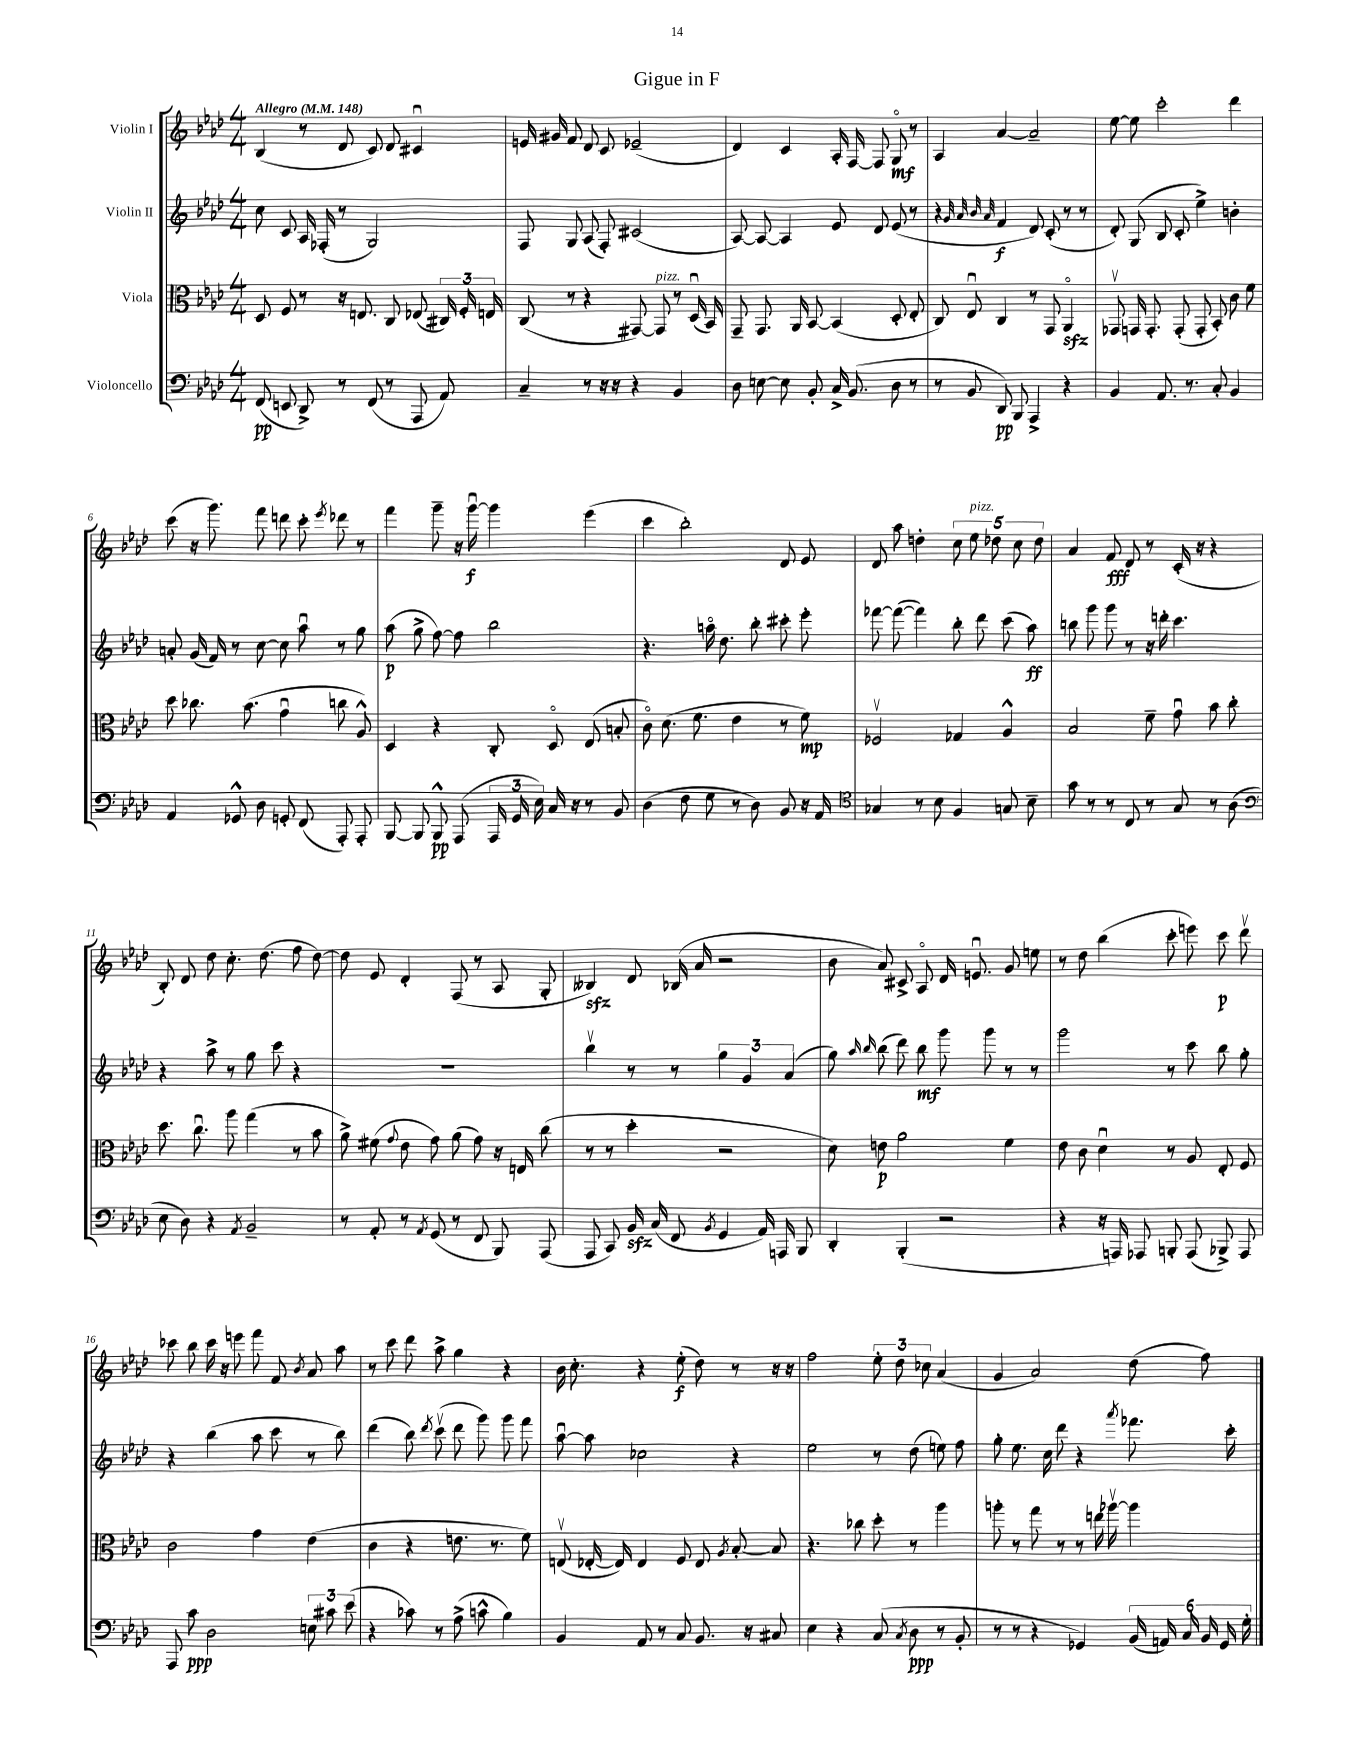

**kern	**dynam	**kern	**dynam	**kern	**dynam	**kern	**dynam
*part4	*part4	*part3	*part3	*part2	*part2	*part1	*part1
*staff4	*staff4	*staff3	*staff3	*staff2	*staff2	*staff1	*staff1
*I"Violoncello	*	*I"Viola	*	*I"Violin II	*	*I"Violin I	*
*clefF4	*	*clefC3	*	*clefG2	*	*clefG2	*
*k[b-e-a-d-]	*	*k[b-e-a-d-]	*	*k[b-e-a-d-]	*	*k[b-e-a-d-]	*
*M4/4	*	*M4/4	*	*M4/4	*	*M4/4	*
*MM148	*	*MM148	*	*MM148	*	*MM148	*
=1	=1	=1	=1	=1	=1	=1	=1
!	!	!	!	!	!	!LO:TX:a:B:t=Allegro	!
(8FF/	pp	8D-/	.	8cc\	.	(4B-/	.
8EEn/	.	8F/	.	8c/	.	.	.
8DD-^/)	.	8r	.	16A-/	.	8r	.
.	.	.	.	(16F-X'/	.	.	.
8r	.	16r	.	8r	.	8d-/	.
.	.	8.En/	.	.	.	.	.
(8FF/	.	.	.	2G/)	.	8c/)	.
8r	.	8C/	.	.	.	8d-/	.
8AAA-/	.	(8E-X/	.	.	.	4c#Xu/	.
8AA-/)	.	24C#X/)	.	.	.	.	.
.	.	24F'/	.	.	.	.	.
.	.	24En/	.	.	.	.	.
=2	=2	=2	=2	=2	=2	=2	=2
4C~/	.	(8C/	.	8F/	.	16en/	.
.	.	.	.	.	.	16g#X/	.
.	.	8r	.	8G/	.	8f/	.
8r	.	4r	.	(8A-/	.	8d-/	.
16r	.	.	.	8F'/)	.	8c/	.
16r	.	.	.	.	.	.	.
4r	.	[8GG#X/)	.	(2c#X/	.	(2e-X~/	.
!	!	!LO:TX:a:i:t=pizz.	!	!	!	!	!
.	.	8GG#/]	.	.	.	.	.
4BB-/	.	8r	.	.	.	.	.
.	.	(16D-u/	.	.	.	.	.
.	.	16BB-/)	.	.	.	.	.
=3	=3	=3	=3	=3	=3	=3	=3
8D-\	.	8GG~/	.	[8A-/)	.	4d-/)	.
[8En\	.	8.GG/	.	8A-/_	.	.	.
8E\]	.	.	.	4A-/]	.	4c/	.
.	.	16AA-/	.	.	.	.	.
8BB-'/	.	[8BB-/	.	.	.	.	.
16C^/	.	(4BB-/]	.	8e-/	.	16A-'/	.
(8.BB-/	.	.	.	.	.	[16F/	.
.	.	.	.	8d-/	.	8F/]	.
8D-\	.	8D-'/	.	(8e-/	.	8G/	mf
8r	.	8E-'/	.	8r	.	8r	.
=4	=4	=4	=4	=4	=4	=4	=4
8r	.	8C/)	.	4r	.	4A-/	.
8BB-/	.	8E-u/	.	.	.	.	.
.	.	.	.	32qqg/	.	.	.
.	.	.	.	32qqa-/	.	.	.
.	.	.	.	32qqb-/	.	.	.
.	.	.	.	32qqa-/	.	.	.
8DD-/)	pp	4C/	.	4f/	f	[4a-/	.
8BBB-/	.	.	.	.	.	.	.
4AAA-^/	.	8r	.	8d-/)	.	2a-~/]	.
.	.	8GG/	.	(8c'/	.	.	.
4r	.	4AA-zz/	.	8r	.	.	.
.	.	.	.	8r	.	.	.
=5	=5	=5	=5	=5	=5	=5	=5
4BB-/	.	8GG-Xv/	.	8d-'/)	.	[8ee-\	.
.	.	16GGn/	.	(8G/	.	8ee-\]	.
.	.	8.GG'/	.	.	.	.	.
8.AA-/	.	.	.	8B-/	.	2ccc'\	.
.	.	(8GG'/	.	8c'/	.	.	.
8.r	.	.	.	.	.	.	.
.	.	8GG'/	.	4ee-^\)	.	.	.
8C'/	.	8BB-'/)	.	.	.	.	.
4BB-/	.	8c\	.	4bn'\	.	4ddd-\	.
.	.	8f\	.	.	.	.	.
!!LO:LB:g=z
=6	=6	=6	=6	=6	=6	=6	=6
4AA-/	.	8dd-\	.	8an'/	.	(8ccc\	.
.	.	8.cc-X\	.	(16g/	.	16r	.
.	.	.	.	16f/)	.	8.ggg\)	.
8GG-X^^/	.	.	.	8r	.	.	.
.	.	(8.b-\	.	.	.	.	.
8D-\	.	.	.	[8cc\	.	8fff\	.
8GGn'/	.	4gu\	.	8cc\]	.	8dddn\	.
(8FF/	.	.	.	8aa-u\	.	8ccc'\	.
.	.	.	.	.	.	8qeee-/	.
8AAA-'/)	.	8ccn\	.	8r	.	8ddd-X\	.
8AAA-'/	.	8A-^^/)	.	8gg\	.	8r	.
=7	=7	=7	=7	=7	=7	=7	=7
[8BBB-/	.	4D-/	.	(8aa-\	p	4fff\	.
8BBB-/]	.	.	.	8gg^\	.	.	.
8BBB-^^/	pp	4r	.	[8ff\)	.	8ggg~\	.
(8AAA-/	.	.	.	8ff\]	.	16r	.
.	.	.	.	.	.	[16gggu\	f
24AAA-/	.	8C'/	.	2bb-\	.	4ggg\]	.
24GG/	.	.	.	.	.	.	.
24E-\)	.	.	.	.	.	.	.
16C/	.	8D-/	.	.	.	.	.
16r	.	.	.	.	.	.	.
8r	.	(8E-/	.	.	.	(4eee-\	.
8BB-/	.	8Bn'/	.	.	.	.	.
=8	=8	=8	=8	=8	=8	=8	=8
(4D-\	.	8c\)	.	4.r	.	4ccc\	.
.	.	(8.d-\	.	.	.	.	.
8F\	.	.	.	.	.	2bb-'\)	.
.	.	8.f\	.	.	.	.	.
8G\	.	.	.	16aan\	.	.	.
.	.	.	.	8.dd-\	.	.	.
8r	.	4e-\	.	.	.	.	.
8D-\)	.	.	.	8bb-'\	.	.	.
8BB-/	.	8r	.	8ccc#X'\	.	8d-/	.
16r	.	8f\)	mp	8eee-'\	.	8e-/	.
16AA-/	.	.	.	.	.	.	.
=9	=9	=9	=9	=9	=9	=9	=9
*clefC4	*	*	*	*	*	*	*
4G-X/	.	2F-Xv/	.	[8fff-X\	.	8d-/	.
.	.	.	.	(8fff-\_	.	8aa-\	.
8r	.	.	.	4fff-\])	.	4ddn'\	.
8B-\	.	.	.	.	.	.	.
4F/	.	4G-X/	.	8bb-'\	.	10cc\	.
!	!	!	!	!	!	!LO:TX:a:i:t=pizz.	!
.	.	.	.	.	.	10ee-\	.
.	.	.	.	8ddd-\	.	.	.
.	.	.	.	.	.	10dd-X\	.
8Gn/	.	4A-^^/	.	(8ccc\	.	.	.
.	.	.	.	.	.	10cc\	.
8B-~\	.	.	.	8aa-\)	ff	.	.
.	.	.	.	.	.	10dd-\	.
=10	=10	=10	=10	=10	=10	=10	=10
8g\	.	2B-/	.	8bbn\	.	4a-/	.
8r	.	.	.	8ggg\	.	.	.
8r	.	.	.	8ggg\	.	8f/	fff
8C/	.	.	.	8r	.	8d-/	.
8r	.	8f~\	.	16r	.	8r	.
.	.	.	.	16dddn'\	.	.	.
8G/	.	8gu\	.	4.ccc\	.	(16c'/	.
.	.	.	.	.	.	16r	.
8r	.	8b-\	.	.	.	4r	.
(8A-\	.	8cc'\	.	.	.	.	.
!!LO:LB:g=z
=11	=11	=11	=11	=11	=11	=11	=11
*clefF4	*	*	*	*	*	*	*
8E-\	.	8.dd-\	.	4r	.	8B-'/)	.
8D-\)	.	.	.	.	.	8d-/	.
.	.	8.ccu\	.	.	.	.	.
4r	.	.	.	8aa-^\	.	8dd-\	.
.	.	8aa-\	.	8r	.	8.cc'\	.
8qAA-/	.	.	.	.	.	.	.
2BB-~/	.	(4gg\	.	8gg\	.	.	.
.	.	.	.	.	.	(8.dd-\	.
.	.	.	.	8ccc\	.	.	.
.	.	8r	.	4r	.	8ff\	.
.	.	8b-\	.	.	.	[8dd-\)	.
=12	=12	=12	=12	=12	=12	=12	=12
8r	.	8a-^\)	.	1r	.	8dd-\]	.
8AA-'/	.	(8f#X\	.	.	.	8e-/	.
.	.	8qqg/	.	.	.	.	.
8r	.	8e-\	.	.	.	4d-'/	.
8qAA-/	.	.	.	.	.	.	.
(8GG/	.	8g\)	.	.	.	.	.
8r	.	(8a-\	.	.	.	(8F/	.
8FF/	.	8g\)	.	.	.	8r	.
8BBB-/)	.	16r	.	.	.	8A-/	.
.	.	16En/	.	.	.	.	.
(8AAA-/	.	(8cc\	.	.	.	8G'/	.
=13	=13	=13	=13	=13	=13	=13	=13
8AAA-/	.	8r	.	4bb-v\	.	4B--Xzz/)	.
8CC/)	.	8r	.	.	.	.	.
16BB-zz/	.	4dd-'\	.	8r	.	8d-/	.
(16C/	.	.	.	.	.	.	.
8FF/	.	.	.	8r	.	(16B-X/	.
.	.	.	.	.	.	16a-/	.
8qBB-/	.	.	.	.	.	.	.
4GG/	.	2r	.	6gg\	.	2r	.
.	.	.	.	6g/	.	.	.
16AA-/)	.	.	.	.	.	.	.
16AAAn/	.	.	.	.	.	.	.
.	.	.	.	(6a-/	.	.	.
8BBB-/	.	.	.	.	.	.	.
=14	=14	=14	=14	=14	=14	=14	=14
4DD-'/	.	8d-\)	.	8gg\)	.	8b-\	.
.	.	.	.	16qqaa-/	.	.	.
.	.	.	.	16qqbb-/	.	.	.
.	.	8en\	p	(8bb-\	.	8a-/)	.
(4BBB-'/	.	2a-\	.	8ddd-\)	.	8c#X^/	.
.	.	.	.	8bb-\	mf	8A-/	.
2r	.	.	.	8ggg\	.	16d-/	.
.	.	.	.	.	.	8.enu/	.
.	.	.	.	8ggg\	.	.	.
.	.	4f\	.	8r	.	8g/	.
.	.	.	.	8r	.	8een\	.
=15	=15	=15	=15	=15	=15	=15	=15
4r	.	8e-\	.	2ggg\	.	8r	.
.	.	8c\	.	.	.	8dd-\	.
16r	.	4d-u\	.	.	.	(4bb-\	.
16AAAn/)	.	.	.	.	.	.	.
8AAA-X/	.	.	.	.	.	.	.
8BBBn'/	.	8r	.	8r	.	8ccc'\	.
(8AAA-/	.	8A-/	.	8ccc\	.	8eeen\)	.
8BBB-X^/)	.	8E-'/	.	8bb-\	.	8ccc\	p
8AAA-/	.	8F/	.	8gg'\	.	8ddd-v\	.
!!LO:LB:g=z
=16	=16	=16	=16	=16	=16	=16	=16
8AAA-/	.	2c\	.	4r	.	8ccc-X\	.
8c\	ppp	.	.	.	.	8bb-\	.
2D-\	.	.	.	(4bb-\	.	16ccc-\	.
.	.	.	.	.	.	16r	.
.	.	.	.	.	.	8eeen\	.
.	.	4g\	.	8aa-\	.	8fff\	.
.	.	.	.	8ccc\	.	8f/	.
.	.	.	.	.	.	8qb-/	.
12En\	.	(4e-\	.	8r	.	8a-/	.
12c#X\	.	.	.	.	.	.	.
.	.	.	.	8bb-\)	.	8aa-\	.
(12e-\	.	.	.	.	.	.	.
=17	=17	=17	=17	=17	=17	=17	=17
4r	.	4c\	.	(4ddd-\	.	8r	.
.	.	.	.	.	.	8ccc\	.
8c-X\)	.	4r	.	8bb-\)	.	8ddd-\	.
.	.	.	.	8qddd-/	.	.	.
8r	.	.	.	(8cccv\	.	8aa-^\	.
(8A-^\	.	8.en\	.	8ddd-\	.	4gg\	.
8cn^^\	.	.	.	8ggg\)	.	.	.
.	.	8.r	.	.	.	.	.
4B-\)	.	.	.	8ggg\	.	4r	.
.	.	8f\)	.	8fff\	.	.	.
=18	=18	=18	=18	=18	=18	=18	=18
4BB-/	.	(8Env/	.	[8aa-u\	.	16b-\	.
.	.	.	.	.	.	8.cc'\	.
.	.	[16E-X'/	.	8aa-\]	.	.	.
.	.	16E-/])	.	.	.	.	.
8AA-/	.	4E-/	.	2cc-X\	.	4r	.
8r	.	.	.	.	.	.	.
8C/	.	8F/	.	.	.	(8ee-'\	f
8.BB-/	.	8E-/	.	.	.	8dd-\)	.
.	.	8qA-/	.	.	.	.	.
.	.	[8B-'/	.	4r	.	8r	.
16r	.	.	.	.	.	.	.
8C#X/	.	8B-/]	.	.	.	16r	.
.	.	.	.	.	.	16r	.
=19	=19	=19	=19	=19	=19	=19	=19
4E-\	.	4.r	.	2ee-\	.	2ff\	.
4r	.	.	.	.	.	.	.
.	.	8cc-X\	.	.	.	.	.
(8C/	.	8dd-'\	.	8r	.	12ee-'\	.
.	.	.	.	.	.	12dd-\	.
8qC/	.	.	.	.	.	.	.
8D-\	ppp	8r	.	(8dd-\	.	.	.
.	.	.	.	.	.	12cc-X\	.
8r	.	4aa-\	.	8een\)	.	(4a-/	.
8BB-'/	.	.	.	8ff\	.	.	.
=20	=20	=20	=20	=20	=20	=20	=20
8r	.	8aan'\	.	8gg'\	.	4g/	.
8r	.	8r	.	8.ee-\	.	.	.
4r	.	8gg\	.	.	.	2a-/)	.
.	.	.	.	16cc\	.	.	.
.	.	8r	.	8ddd-\	.	.	.
4GG-X/)	.	8r	.	4r	.	.	.
.	.	16een\	.	.	.	.	.
.	.	[16aa-Xv\	.	.	.	.	.
.	.	.	.	8qaaa-/	.	.	.
(24BB-/	.	4aa-\]	.	8.fff-X\	.	(8dd-\	.
24AAn/)	.	.	.	.	.	.	.
24C/	.	.	.	.	.	.	.
24BB-/	.	.	.	.	.	8ff\)	.
24GG-/	.	.	.	.	.	.	.
.	.	.	.	16ccc'\	.	.	.
24G'\	.	.	.	.	.	.	.
==	==	==	==	==	==	==	==
*-	*-	*-	*-	*-	*-	*-	*-
